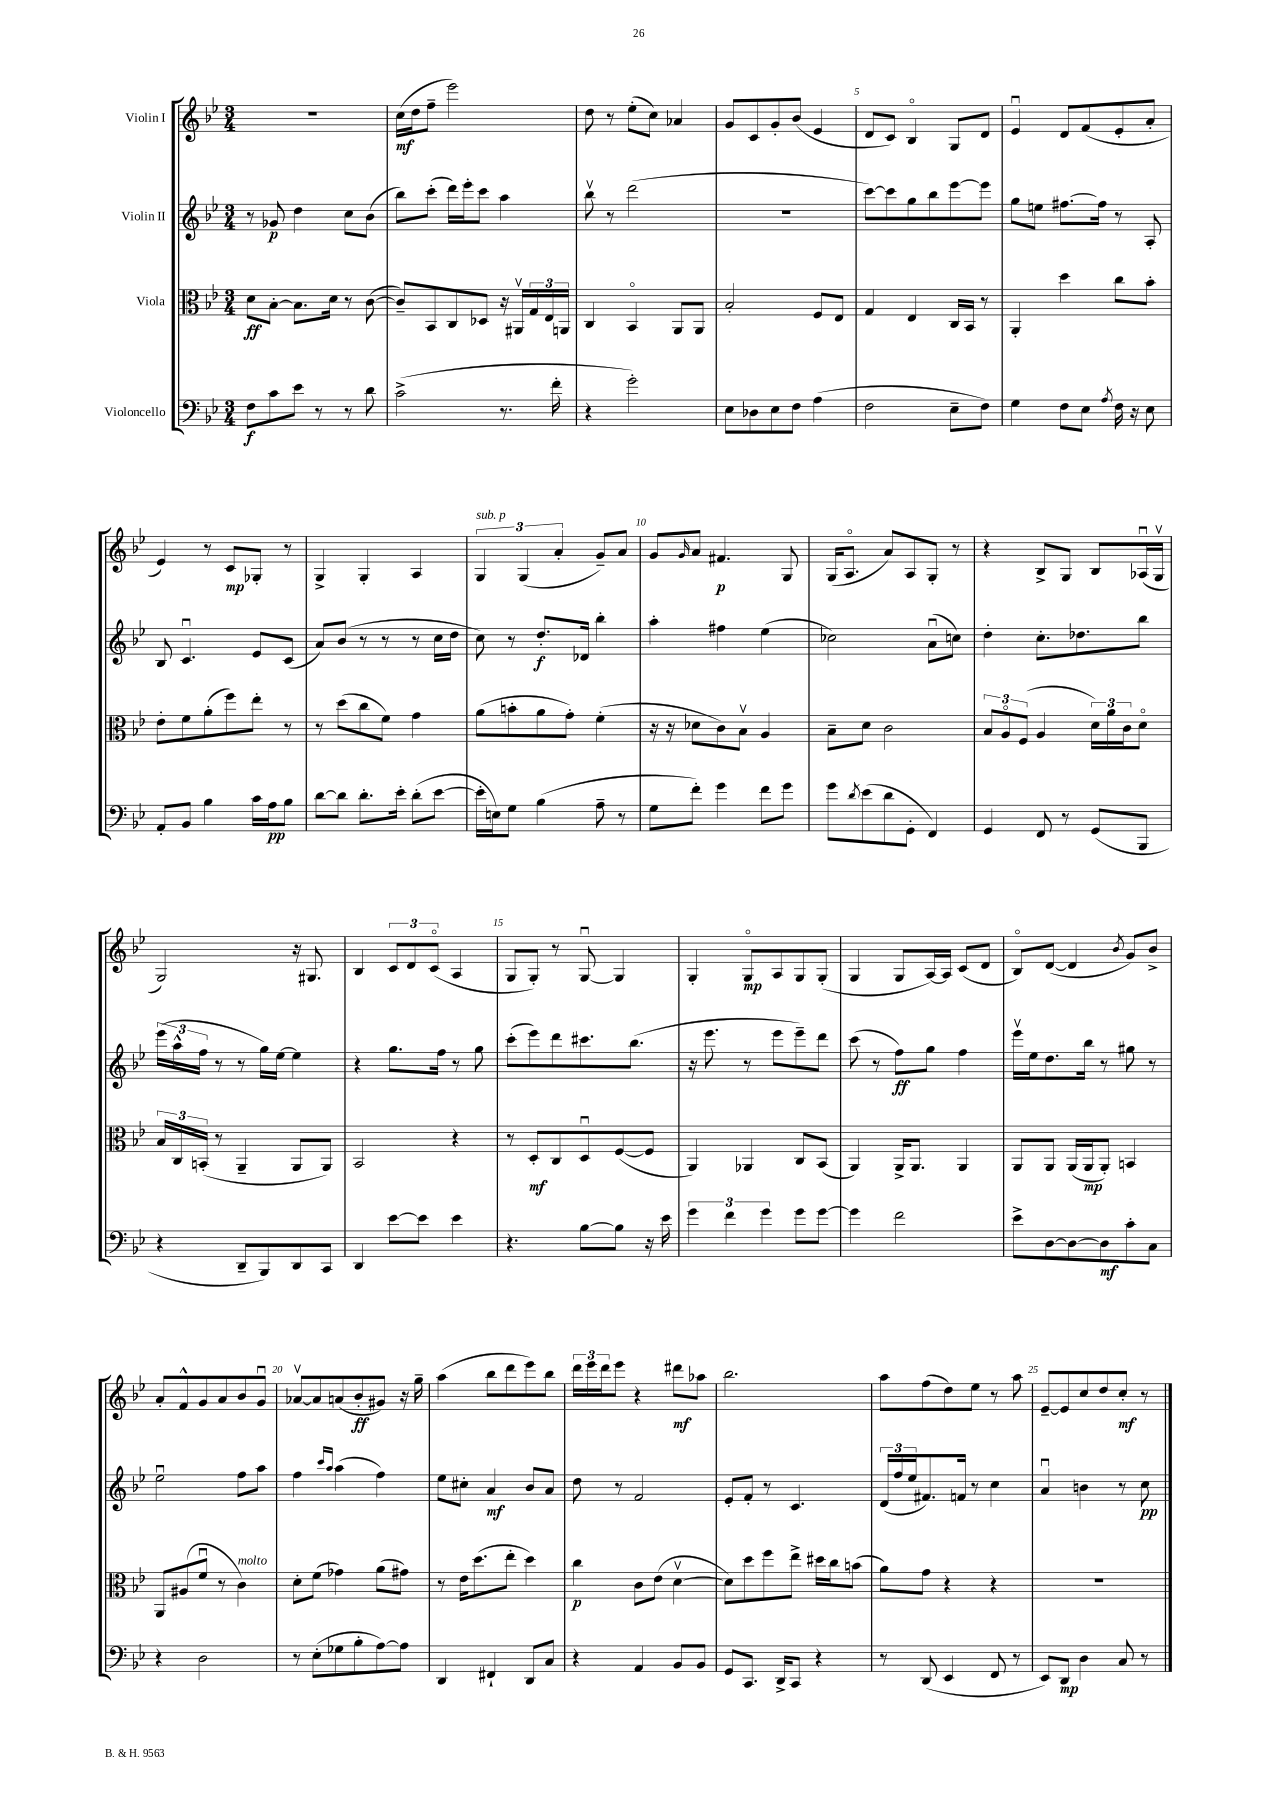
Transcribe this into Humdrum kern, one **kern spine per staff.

**kern	**kern	**kern	**kern
*staff4	*staff3	*staff2	*staff1
*clefF4	*clefC3	*clefG2	*clefG2
*k[b-e-]	*k[b-e-]	*k[b-e-]	*k[b-e-]
*M3/4	*M3/4	*M3/4	*M3/4
8F	8d	8r	2.r
8c	[8B-'	8g-	.
8e-	8.B-]	4dd	.
8r	.	.	.
.	16d	.	.
8r	8r	8cc	.
8d	([8c	(8b-	.
=	=	=	=
(2c^	8c~])	8bb-)	(16cc
.	.	.	16dd
.	8BB-	(8ccc'	8ff~
.	8C	16ddd)	2eee-)
.	.	16eee-'	.
.	8D-	8ccc	.
8.r	16r	4aa	.
.	16AA#v	.	.
.	24G	.	.
.	24E-	.	.
16f'	.	.	.
.	24AA	.	.
=	=	=	=
4r	4C	8bb-v	8dd
.	.	8r	8r
2g')	4BB-o	(2ddd	(8ee-'
.	.	.	8cc)
.	8AA	.	4a-
.	8AA	.	.
=	=	=	=
8E-	2B-'	2.r	8g
8D-	.	.	8c
8E-	.	.	8g'
8F	.	.	(8b-
(4A	8F	.	4e-
.	8E-	.	.
=	=	=	=
2F	4G	[8ccc)	8d
.	.	8ccc]	8c)
.	4E-	8gg	4B-o
.	.	8bb-	.
8E-~	16C	[8eee-	8G
.	16BB-	.	.
8F)	8r	8eee-]	8d
=	=	=	=
4G	4AA'	8gg	4e-u
.	.	8ee	.
8F	4dd	[8.ff#	8d
8E-	.	.	(8f
.	.	16ff#]	.
8qA	.	.	.
16F	8cc	8r	8e-'
16r	.	.	.
8E-	8b-'	8A'	8a'
=	=	=	=
8AA'	8e-'	8B-	4e-)
8BB-	8f	4.cu	.
4B-	(8a'	.	8r
.	8ff)	.	8c
16c	8ee-'	8e-	8G-'
16A	.	.	.
8B-	8r	(8c	8r
=	=	=	=
[8d	8r	8a)	4G^
8d]	(8dd	(8b-	.
8.d'	8cc	8r	4G'
.	8f)	8r	.
16e-'	.	.	.
(8d'	4g	8r	4A
[8e-	.	16cc	.
.	.	16dd	.
=	=	=	=
16e-']	(8a	8cc)	6G
16E)	.	.	.
8G	8b'	8r	.
.	.	.	(6G
(4B-	8a	8.dd'	.
.	.	.	6a'
.	8g')	.	.
.	.	16d-	.
8A~	(4f'	4bb-'	8g~)
8r	.	.	8a
=	=	=	=
8G	16r	4aa'	8g
.	16r	.	.
.	.	.	16qqg
8f')	8d-	.	8a
4g	8c)	4ff#	4.f#
.	8B-v	.	.
8f	4A	(4ee-	.
8g	.	.	8G
=	=	=	=
8g	8B-~	2cc-)	(16G
.	.	.	8.Ao
8qd	.	.	.
(8e-	8d	.	.
8d	2c	.	8a)
8GG'	.	.	8A
4FF)	.	(8au	8G'
.	.	8cc)	8r
=	=	=	=
4GG	12B-	4dd'	4r
.	12Ao	.	.
.	(12F	.	.
8FF	4A	8.cc'	8B-^
8r	.	.	8G
.	.	8.dd-	.
(8GG	24d)	.	8B-
.	24a	.	.
.	24c	.	.
8BBB-	8do	8bb-	(16A-u
.	.	.	16Gv
=	=	=	=
4r	24B-	(24eee-	2G)
.	24C	24aa^^	.
.	(24BB'	24ff	.
.	8r	8r	.
8DD~	4AA~	8r	.
8BBB-)	.	16gg)	.
.	.	[16ee-	.
8DD	8AA	4ee-]	16r
.	.	.	8.G#
8CC	8AA)	.	.
=	=	=	=
4DD	2BB-	4r	4B-
[8e-	.	8.gg	12c
.	.	.	12d
8e-]	.	.	.
.	.	.	(12co
.	.	16ff	.
4e-	4r	8r	4A
.	.	8gg	.
=	=	=	=
4.r	8r	(8ccc'	8G
.	8D'	8eee-)	8G')
.	8C	8ddd	8r
[8B-	8Du	8.ccc#	[8Gu
8B-]	([8F	.	4G]
.	.	(8.bb-	.
16r	8F]	.	.
16e-	.	.	.
=	=	=	=
6g	4AA)	16r	4G'
.	.	8.eee-	.
6f	.	.	.
.	4AA-	8r	8Go
6g	.	.	.
.	.	8eee-	8A
8g	8C	8eee-~)	8G
[8g	(8BB-	8ddd	(8G'
=	=	=	=
4g]	4AA)	(8ccc	4G
.	.	8r	.
2f	16AA^	8ff)	8G
.	8.AA	.	.
.	.	8gg	[16A)
.	.	.	16A]
.	4AA	4ff	(8c
.	.	.	8d
=	=	=	=
8e-^	8AA	16eee-v	8B-o)
.	.	16ee-	.
[8D	8AA	8.dd	([8d
8D_	(16AA	.	4d]
.	16AA	16bb-	.
8D]	8AA')	8r	.
.	.	.	8qb-
8c'	4BB	8gg#	8g)
8C	.	8r	8b-^
=	=	=	=
4r	8AA	2ee-u	8a'
.	(8A#	.	8f^^
2D	8fu	.	8g
.	8r	.	8a
.	4c)	8ff	8b-
.	.	8aa	8gu
=	=	=	=
8r	8d'	4ff	[8a-v
(8E-'	(8f	.	8a-]
.	.	16qqccc	.
.	.	16qqaa	.
8G-	4g-)	(4aa	(8a
8B-'	.	.	8b-'
[8A)	(8a	4ff)	8g#)
8A]	8g#)	.	16r
.	.	.	16gg~
=	=	=	=
4DD	8r	8ee-	(4aa
.	16e-	8cc#'	.
.	(8.dd	.	.
4FF#`	.	4a	8bb-
.	8ee-'	.	8ddd
8DD	4dd)	8b-	8eee-)
8C	.	8a	8bb-
=	=	=	=
4r	4cc	8dd	24ddd
.	.	.	24eee-
.	.	.	24ddd
.	.	8r	8eee-
4AA	8c	2f	4r
.	(8e-	.	.
8BB-	[4dv	.	8ddd#
8BB-	.	.	8aa-
=	=	=	=
8GG	8d])	8e-'	2.bb-
8.CC	8dd	8f'	.
.	8ff	8r	.
16DD^	.	.	.
8CC	8ee-^	4.c	.
4r	16dd#	.	.
.	16cc	.	.
.	(8b	.	.
=	=	=	=
8r	8a)	(24d	8aa
.	.	24ff	.
.	.	24ee-	.
(8DD	8g	8.f#)	(8ff
4EE-	4r	.	8dd)
.	.	16f	.
.	.	8r	8ee-
8FF	4r	4cc	8r
8r	.	.	8aa
=	=	=	=
8EE-)	2.r	4au	[8e-~
8DD	.	.	8e-]
4D	.	4b	8cc
.	.	.	8dd
8C	.	8r	8cc'
8r	.	8cc	8r
==	==	==	==
*-	*-	*-	*-
